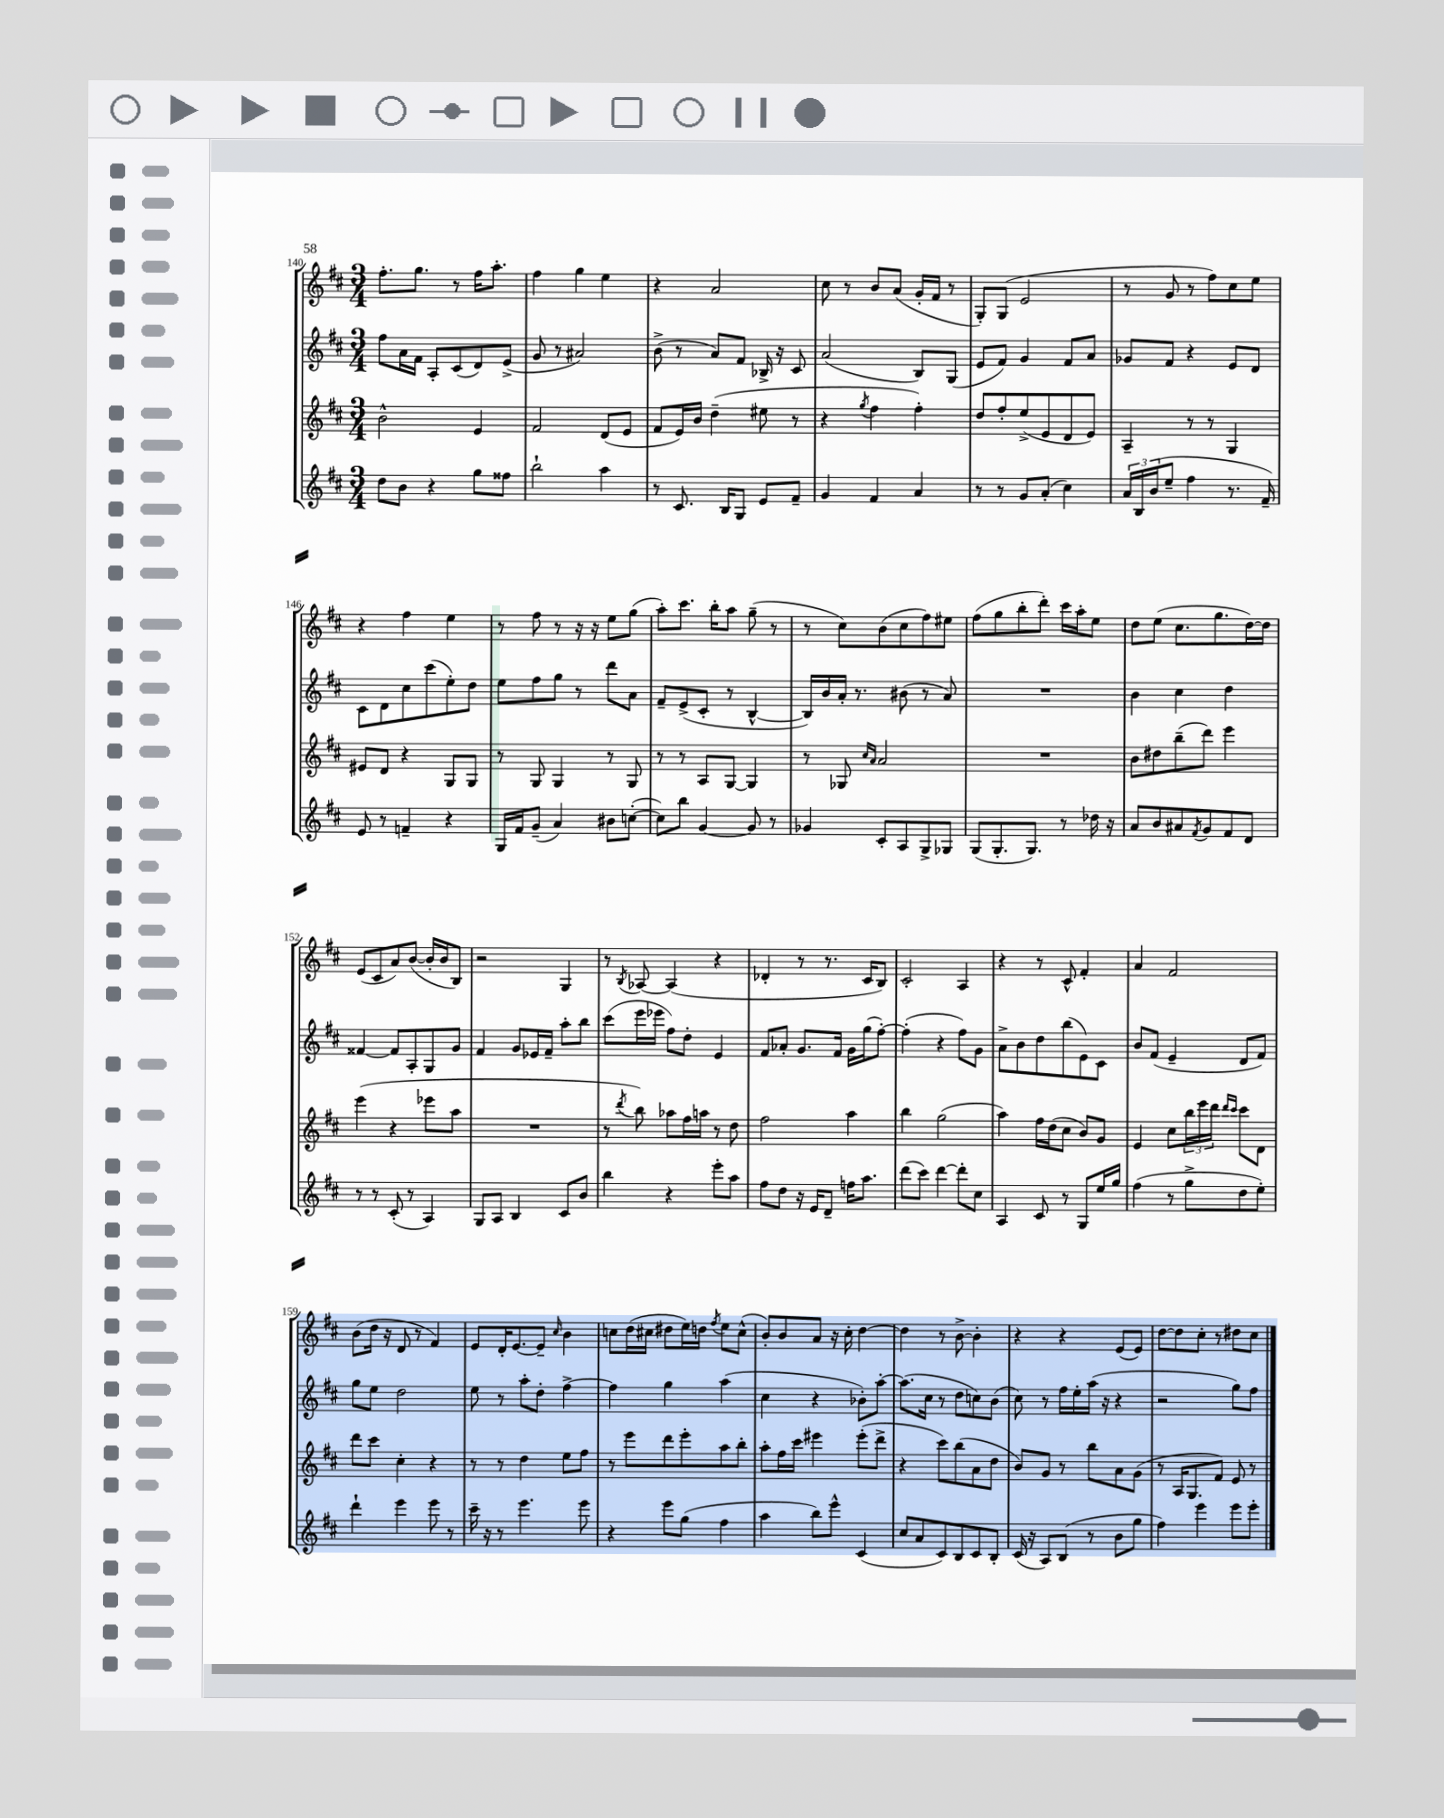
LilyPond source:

<<
\new StaffGroup <<
\new Staff = "s0" {
    \clef treble \key d \major \numericTimeSignature \time 3/4
    fis''8.-. g''8. r8 fis''16 a''8.-. |
    fis''4 g''4 e''4 |
    r4 a'2 |
    cis''8 r8 b'8 a'8( g'16-. fis'16 r8 |
    g8-.) g8( e'2 |
    r8 g'8 r8 fis''8) cis''8 e''8 |
    r4 fis''4 e''4 |
    r8 fis''8 r8 r16 r16 e''8 g''8( |
    a''8-.) cis'''8. b''16-. a''8 g''8--( r8 |
    r8 cis''8) b'8( cis''8 fis''8) eis''8 |
    fis''8( g''8 b''8-. d'''8-.) cis'''16 a''16-. e''8 |
    d''8 e''8( cis''8. g''8. d''16~) d''16 |
    e'8( cis'8 a'8) b'8~( b'16-. b'16 b8) |
    r2 g4 |
    r8 \acciaccatura { b8 } aes8~ aes4( r4 |
    des'4-. r8 r8. cis'16 b8) |
    cis'2-. a4 |
    r4 r8 cis'8-^ fis'4-. |
    a'4 fis'2 |
    b'8( d''16 r16 d'8 r8 fis'4) |
    e'8 d'16-. e'8.~ e'8-- \grace { cis''16 } b'4 |
    c''8 d''16( cis''16 dis''8 e''16) d''16 \acciaccatura { fis''8 } e''8 cis''8-^( |
    b'8-.) b'8 a'8 r16 cis''16-. d''4~ |
    d''4 r8 b'8~-> b'4-. |
    r4 r4 e'8( e'8) |
    d''8~ d''8 cis''8-. r8 dis''8 cis''8 \bar "|." |
}
\new Staff = "s1" {
    \clef treble \key d \major \numericTimeSignature \time 3/4
    fis''8 a'16 fis'16 a8-. cis'8( d'8) e'8->( |
    g'8 r8 ais'2) |
    b'8->( r8 a'8) fis'8 bes16-> r16 cis'8 |
    a'2( b8) g8( |
    e'8 fis'8) g'4 fis'8 a'8 |
    ges'8 fis'8 r4 e'8 d'8 |
    cis'8 d'8 cis''8 cis'''8( e''8-.) d''8 |
    e''8 fis''8 g''8 r8 d'''8 a'8 |
    fis'8-- e'8->( cis'8-. r8 b4~-^ |
    b16) b'16 a'16-. r8. bis'8( r8 a'8) |
    R2. |
    b'4 cis''4 d''4 |
    fisis'4~ fisis'8 a8-. g8 g'8 |
    fis'4 g'8 ees'16 fis'16-- a''8-. b''8 |
    cis'''8( e'''16 ees'''16 fis''8) d''8-. e'4 |
    fis'8 aes'8-. g'8. fis'16 g'16 g''16( fis''8~-.) |
    fis''4-.( r4 fis''8) g'8 |
    a'8-> b'8 d''8 b''8( e'8) cis'8 |
    b'8 fis'8( e'4-- d'8 fis'8) |
    g''8 e''8 d''2 |
    e''8 r8 a''8-. d''8-. fis''4~-> |
    fis''4 g''4 a''4( |
    cis''4 r4 bes'8-.) a''8~-. |
    a''8.( cis''16 r8 d''8 c''8) b'8( |
    cis''8) r8 fis''16 e''16-. a''16( r16 r4 |
    r2 g''8) fis''8 \bar "|." |
}
\new Staff = "s2" {
    \clef treble \key d \major \numericTimeSignature \time 3/4
    b'2-^ e'4 |
    fis'2 d'8( e'8 |
    fis'8 e'16) b'16 d''4--( eis''8 r8 |
    r4 \acciaccatura { g''8 } fis''4 fis''4-.) |
    d''8 fis''8-. e''8->( e'8 d'8 e'8) |
    a4-- r8 r8 g4 |
    eis'8 d'8 r4 g8 g8 |
    r8 g8 g4 r8 g8 |
    r8 r8 a8 g8~ g4 |
    r8 ges8 \grace { cis''16 a'16 } a'2 |
    R2. |
    b'8 dis''8 b''8--( d'''8) e'''4 |
    e'''4( r4 ees'''8 a''8 |
    R2. |
    r8 \acciaccatura { d'''8 } b''8) aes''8 fis''16 a''16 r8 d''8 |
    fis''2 a''4 |
    b''4 g''2( |
    a''4) fis''16 d''16( cis''8 b'8) g'8 |
    e'4 cis''8 \tuplet 3/2 { b''16 e'''16 d'''16 } \grace { d'''16 cis'''16 } cis'''8 d'8 |
    d'''8 cis'''8 cis''4-. r4 |
    r8 r8 d''4 e''8 fis''8 |
    r8 e'''8 d'''8 e'''8-. a''8 b''8-. |
    a''8-. fis''16 cis'''16 eis'''4 eis'''8-.( d'''8-> |
    r4 cis'''8) b''8( a'8 d''8 |
    b'8) g'8 r8 b''8 a'8 g'8( |
    r8 a16 g8. fis'8) e'8 r8 \bar "|." |
}
\new Staff = "s3" {
    \clef treble \key d \major \numericTimeSignature \time 3/4
    d''8 b'8 r4 g''8 fisis''8 |
    b''2-! a''4 |
    r8 cis'8. b16 g8 e'8 fis'8-- |
    g'4 fis'4 a'4 |
    r8 r8 g'8 a'8-.( cis''4) |
    \tuplet 3/2 { a'16 b16 b'16( } e''8-- fis''4 r8. fis'16--) |
    e'8 r8 f'4-- r4 |
    g16 fis'16 g'8--( a'4) bis'8 c''8~-.( |
    c''8) b''8 g'4~ g'8 r8 |
    ges'4 cis'8-. a8 g8-> ges8 |
    g8( g8.-. g8.) r8 des''16 r16 |
    a'8 b'8 ais'8 \acciaccatura { fis'8 } g'8 fis'8 d'8 |
    r8 r8 cis'8-.( r8 a4) |
    g8 a8 b4 cis'8 b'8 |
    b''4 r4 e'''8-. a''8 |
    fis''8 d''8 r16 e'16 d'8-- f''16 a''8. |
    d'''8( cis'''8) d'''4~ d'''8-. cis''8 |
    a4 cis'8 r8 g8 e''16 g''16 |
    fis''4( r8 g''8-> d''8 e''8-.) |
    d'''4-! e'''4 e'''8 r8 |
    cis'''16-- r16 r8 e'''4. e'''8 |
    r4 e'''8 g''8( fis''4 |
    a''4 b''8) e'''8-^ cis'4( |
    cis''8 a'8 cis'8) b8 cis'8 b8-. |
    cis'16( r16 a8) b8( r8 b'8 g''8 |
    fis''4) e'''4 e'''8 e'''8-. \bar "|." |
}
>>
>>
\layout { \context { \Score currentBarNumber = #140 } }
